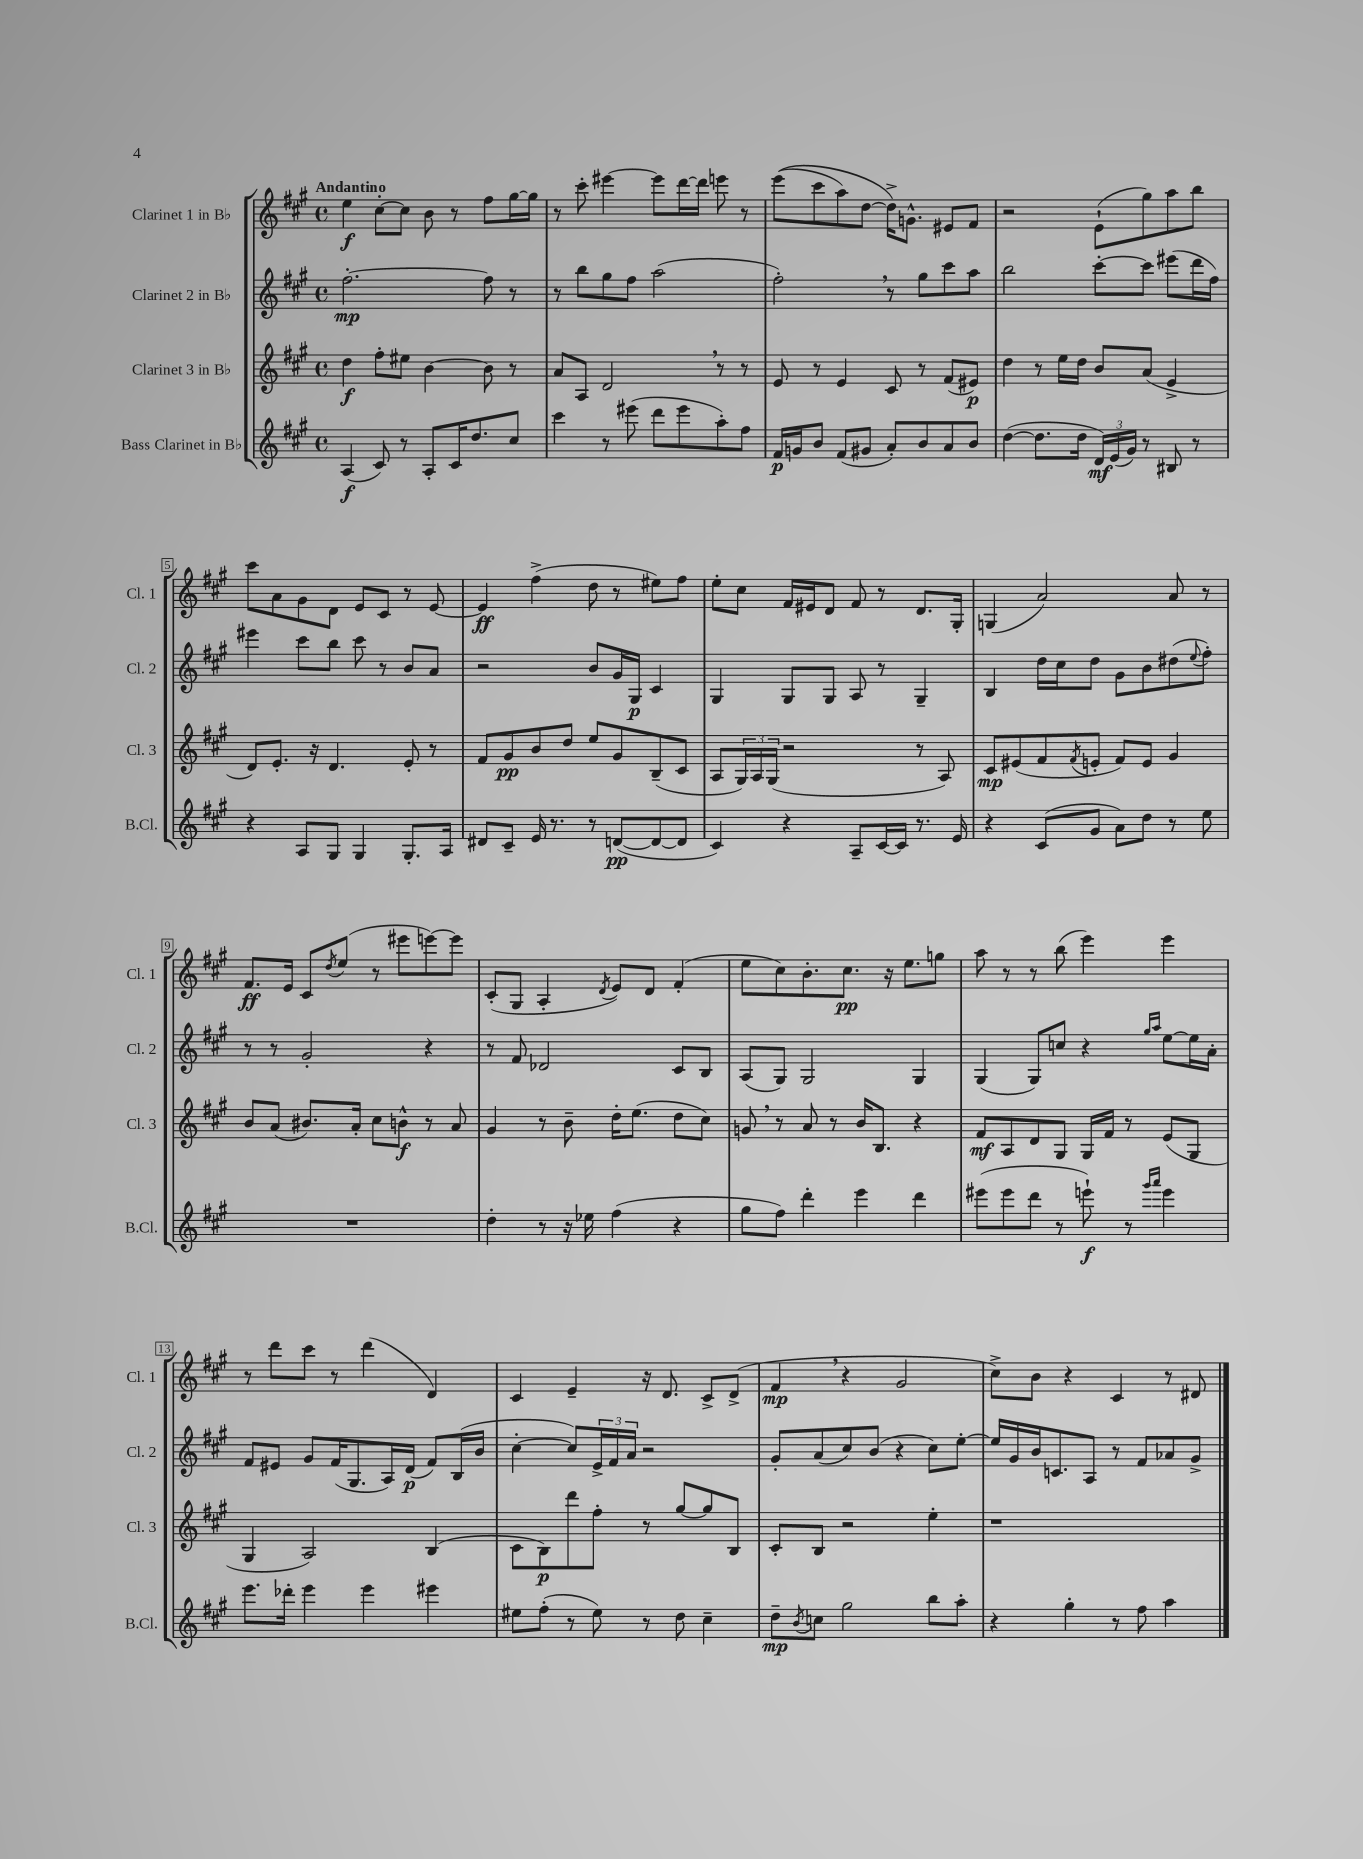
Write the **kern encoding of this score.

**kern	**kern	**kern	**kern
*staff4	*staff3	*staff2	*staff1
*clefG2	*clefG2	*clefG2	*clefG2
*k[f#c#g#]	*k[f#c#g#]	*k[f#c#g#]	*k[f#c#g#]
*M4/4	*M4/4	*M4/4	*M4/4
*met(c)	*met(c)	*met(c)	*met(c)
(4A/	4dd\	[2.ff#'\	4ee\
8c#/)	8ff#'\L	.	[8cc#'\L
8r	8ee#\J	.	8cc#\]J
8A'/L	[4b\	.	8b\
16c#/K	.	.	8r
8.dd/	.	.	.
.	8b\]	8ff#\]	8ff#\L
8cc#/J	8r	8r	[16gg#\L
.	.	.	16gg#\]JJ
=	=	=	=
4ccc#\	8a/L	8r	8r
.	8A/J	8bb\L	8ccc#'\
8r	2d/	8gg#\	[4eee#\
(8eee#\	.	8ff#\J	.
8ddd\L	.	(2aa\	8eee#\]L
8eee#\	.	.	[16ddd\L
.	.	.	16ddd\]JJ
8aa'\)	8r	.	8eee\
8ff#\J	8r	.	8r
=	=	=	=
16f#/LL	8e/	2ff#'\)	&((8eee\L
16g/J	.	.	.
8b/J	8r	.	8ccc#\
(8f#/L	4e/	.	8aa\)
8g#/J	.	.	[8dd\J
8a'/L)	8c#/	8r	16dd^\]LK&)
.	.	.	8.g^^\J
8b/	8r	8gg#\L	.
8a/	(8f#/L	8ccc#\	8e#/L
8b/J	8e#/J)	8aa\J	8f#/J
=	=	=	=
([4dd\	4dd\	2bb\	2r
8.dd\]L	8r	.	.
.	16ee\LL	.	.
16dd\Jk	16dd\JJ	.	.
24d/LL)	8b/L	[8ccc#'\L	(8e`\L
(24e/	.	.	.
24g#/JJ)	.	.	.
8r	(8a/J	8ccc#\]J	8gg#\)
8B#/	4e^/	(8eee#\L	8aa\
8r	.	16ddd\L	8bb\J
.	.	16ff#\JJ)	.
=	=	=	=
4r	8d/L)	4eee#\	8ccc#\L
.	8.e'/J	.	8a\
8A/L	.	8ccc#\L	8g#\
.	16r	.	.
8G#/J	4.d/	8bb\J	8d\J
4G#/	.	8ccc#\	8e/L
.	.	8r	8c#/J
8.G#'/L	8e'/	8b/L	8r
.	8r	8a/J	[8e/
16A/Jk	.	.	.
=	=	=	=
8d#/L	8f#/L	2r	4e/]
8c#~/J	8g#/	.	.
16e/	8b/	.	(4ff#^\
8.r	.	.	.
.	8dd/J	.	.
8r	8ee/L	8b/L	8dd\
([8d/L	8g#/	16g#/L	8r
.	.	16G#/JJ	.
8d/_	(8B~/	4c#/	8ee#\L)
8d/]J	8c#/J	.	8ff#\J
=	=	=	=
4c#/)	8A/L	4G#/	8ee'\L
.	24G#/L)	.	8cc#\J
.	24A/	.	.
.	(24G#/JJ	.	.
4r	2r	8G#/L	16f#/LL
.	.	.	16e#/J
.	.	8G#/J	8d/J
8A~/L	.	8A/	8f#/
[16c#/L	.	8r	8r
16c#/]JJ	.	.	.
8.r	8r	4G#~/	8.d/L
.	8A/)	.	.
16e/	.	.	16G#'/Jk
=	=	=	=
4r	8c#/L	4B/	(4G/
.	(8e#/	.	.
(8c#/L	8f#/	16dd\LL	2a/)
.	.	16cc#\J	.
.	8qf#/	.	.
8g#/J	8e'/J	8dd\J	.
8a\L)	8f#/L)	8g#\L	.
8dd\J	8e/J	8b\	.
8r	4g#/	(8dd#\	8a/
.	.	8qqee/	.
8ee\	.	8ff#'\J)	8r
=	=	=	=
1r	8b/L	8r	8.f#/L
.	(8a/J	8r	.
.	.	.	16e/Jk
.	8.b#/L)	2g#'/	8c#/L
.	.	.	8qdd/
.	.	.	(8ee/J
.	16a'/Jk	.	.
.	8cc#\L	.	8r
.	8b^^\J	.	8eee#\L
.	8r	4r	[8eee\)
.	8a/	.	8eee\]J
=	=	=	=
4dd'\	4g#/	8r	(8c#'/L
.	.	8f#/	8G#/J
8r	8r	2d-/	4A'/
16r	8b~\	.	.
16ee-\	.	.	.
.	.	.	8qd/
(4ff#\	16dd'\LK	.	8e/L)
.	(8.ee\J	.	.
.	.	.	8d/J
4r	8dd\L	8c#/L	(4f#'/
.	8cc#\J)	8B/J	.
=	=	=	=
8gg#\L	8g/	(8A/L	8ee\L
8ff#\J)	8r	8G#/J)	8cc#\)
4ddd'\	8a/	2G#/	8.b'\
.	8r	.	.
.	.	.	8.cc#\J
4eee\	16b/LK	.	.
.	8.B/J	.	.
.	.	.	16r
.	.	.	8.ee\L
4ddd\	4r	4G#/	.
.	.	.	8gg\J
=	=	=	=
(8eee#\L	8f#/L	(4G#/	8aa\
8eee#\	8A/	.	8r
8ddd\J	8d/	8G#/L)	8r
8r	8G#/J	8cc/J	(8bb\
8eee`\)	16G#/LL	4r	4eee\)
.	16f#/JJ	.	.
8r	8r	.	.
16qqggg#/LL	.	16qqgg#/LL	.
16qqaaa/JJ	.	16qqaa/JJ	.
4eee\	(8e/L	[8ee\L	4eee\
.	8G#/J	16ee\]L	.
.	.	16a'\JJ	.
=	=	=	=
8.eee\L	4G#/	8f#/L	8r
.	.	8e#/J	8ddd\L
16ddd-'\Jk	.	.	.
4eee\	2A/)	8g#/L	8ccc#\J
.	.	(16f#/K	8r
.	.	8.G#/	.
4eee\	.	.	(4ddd\
.	.	16A/L)	.
.	.	(16d/JJ	.
4eee#\	(4B/	8f#/L)	4d/)
.	.	(16B/L	.
.	.	16b/JJ	.
=	=	=	=
8ee#\L	8c#\L	[4cc#'\	4c#/
(8ff#'\J	8B\)	.	.
8r	8ddd\	8cc#/]L)	4e~/
8ee#\)	8ff#'\J	24e^/L	.
.	.	24f#/	.
.	.	24a/JJ	.
8r	8r	2r	16r
.	.	.	8.d/
8dd\	[8gg#/L	.	.
4cc#~\	8gg#/]	.	8c#^/L
.	8B/J	.	(8d^/J
=	=	=	=
8dd~\L	8c#'/L	8g#'/L	4f#/
8qb/	.	.	.
8cc\J	8B/J	(8a/	.
2gg#\	2r	8cc#/)	4r
.	.	(8b/J	.
.	.	4r	2g#/
8bb\L	4ee'\	8cc#\L)	.
8aa'\J	.	[8ee'\J	.
=	=	=	=
4r	1r	16ee/]LL	8cc#^\L)
.	.	16g#/	.
.	.	16b/J	8b\J
.	.	8.c/	.
4gg#'\	.	.	4r
.	.	8A/J	.
8r	.	8r	4c#/
8ff#\	.	8f#/L	.
4aa\	.	8a-/	8r
.	.	8g#^/J	8d#/
==	==	==	==
*-	*-	*-	*-
